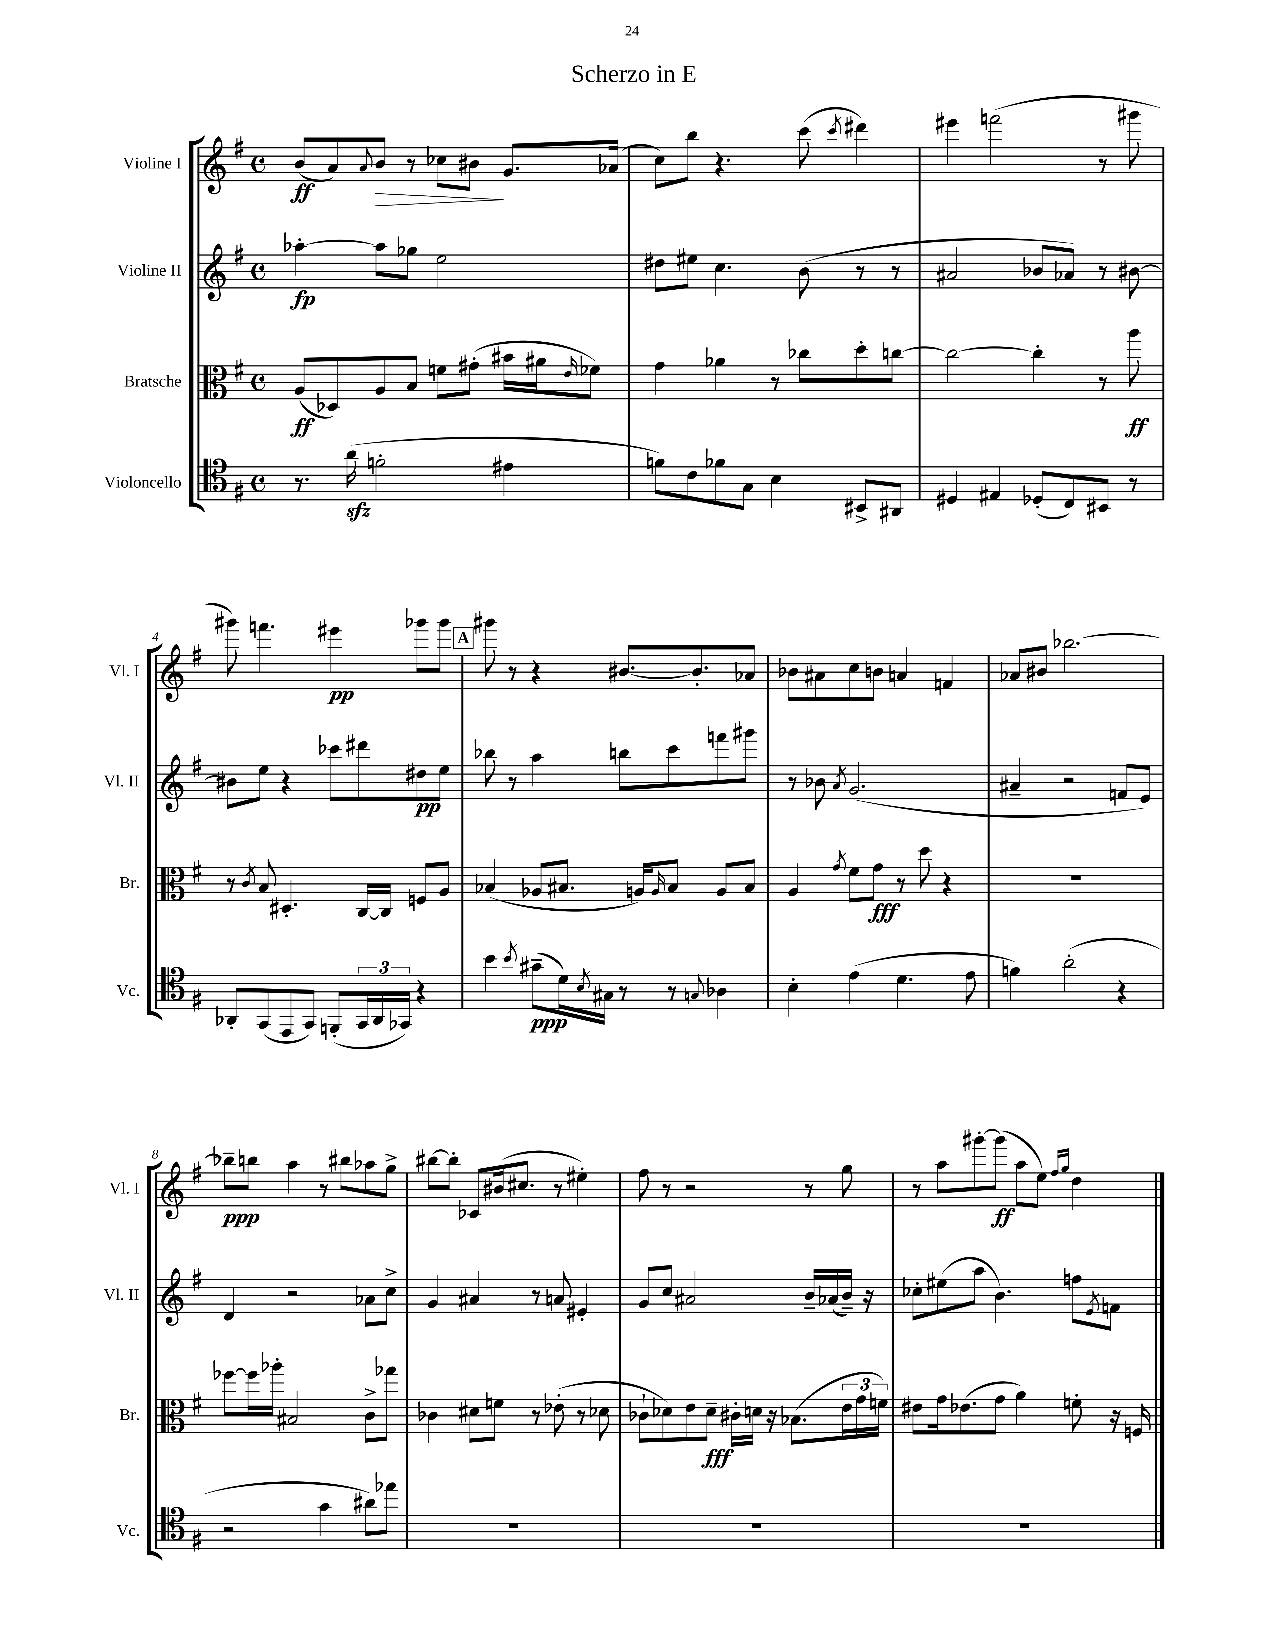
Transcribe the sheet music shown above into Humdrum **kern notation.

**kern	**dynam	**kern	**dynam	**kern	**dynam	**kern	**dynam
*part4	*part4	*part3	*part3	*part2	*part2	*part1	*part1
*staff4	*staff4	*staff3	*staff3	*staff2	*staff2	*staff1	*staff1
*I"Violoncello	*	*I"Bratsche	*	*I"Violine II	*	*I"Violine I	*
*I'Vc.	*	*I'Br.	*	*I'Vl. II	*	*I'Vl. I	*
*clefC4	*	*clefC3	*	*clefG2	*	*clefG2	*
*k[f#]	*	*k[f#]	*	*k[f#]	*	*k[f#]	*
*M4/4	*	*M4/4	*	*M4/4	*	*M4/4	*
*met(c)	*	*met(c)	*	*met(c)	*	*met(c)	*
=1	=1	=1	=1	=1	=1	=1	=1
8.r	.	(8A/L	ff	[4aa-X'\	fp	(8b/L	ff
.	.	8D-X/)	.	.	.	8a/)	.
(16azz\	.	.	.	.	.	.	.
.	.	.	.	.	.	8qqa/	.
!	!	!	!	!	!	!	!LO:HP:b
2fn'\	.	8A/	.	8aa-\L]	.	8b/J	>
.	.	8B/J	.	8gg-X\J	.	8r	.
.	.	8fn\L	.	2ee\	.	8cc-X\L	.
.	.	(8g#X'\J	.	.	.	8b#X\J	.
4e#X\	.	16b#X\LL	.	.	.	8.g/L	]
.	.	16a#X\J	.	.	.	.	.
.	.	16qqe/	.	.	.	.	.
.	.	8f-X\J)	.	.	.	.	.
.	.	.	.	.	.	(16a-X/Jk	.
=2	=2	=2	=2	=2	=2	=2	=2
8fn\L)	.	4g\	.	8dd#X\L	.	8cc\L)	.
8c\	.	.	.	8ee#X\J	.	8bb\J	.
8f-X\	.	4a-X\	.	4.cc\	.	4.r	.
8G\J	.	.	.	.	.	.	.
4B\	.	8r	.	.	.	.	.
.	.	8cc-X\L	.	(8b\	.	(8ccc\	.
.	.	.	.	.	.	8qccc/	.
8BB#X^/L	.	8dd'\	.	8r	.	4ddd#X\)	.
8AA#X/J	.	[8ccn\J	.	8r	.	.	.
=3	=3	=3	=3	=3	=3	=3	=3
4D#X/	.	2cc\_	.	2a#X/	.	4eee#X\	.
4E#X/	.	.	.	.	.	(2fffn\	.
(8D-X'/L	.	4cc'\]	.	8b-X/L	.	.	.
8C/)	.	.	.	8a-X/J)	.	.	.
8BB#X/J	.	8r	.	8r	.	8r	.
8r	.	8aa\	ff	[8b#X\	.	8ggg#X\	.
!!LO:LB:g=z
=4	=4	=4	=4	=4	=4	=4	=4
8AA-X'/L	.	8r	.	8b#X\L]	.	8ggg#X\)	.
.	.	8qc/	.	.	.	.	.
(8GG/	.	8B/	.	8ee\J	.	4.fffn\	.
8EE/	.	4.D#X'/	.	4r	.	.	.
8GG/J)	.	.	.	.	.	.	.
(8FFn'/L	.	.	.	8ccc-X\L	.	4eee#X\	pp
24GG/L	.	[16C/LL	.	8ddd#X\	.	.	.
24AA-/	.	.	.	.	.	.	.
.	.	16C/JJ]	.	.	.	.	.
24GG-X/JJ)	.	.	.	.	.	.	.
4r	.	8Fn/L	.	8dd#X\	pp	8ggg-X\L	.
.	.	8A/J	.	8ee\J	.	8ggg-\J	.
!!LO:REH:place=s1:t=A
=5	=5	=5	=5	=5	=5	=5	=5
4b\	.	(4B-X/	.	8bb-X\	.	8ggg#X\	.
.	.	.	.	8r	.	8r	.
8qb/	.	.	.	.	.	.	.
(8g#X~\L	ppp	8A-X/L	.	4aa\	.	4r	.
16d\L)	.	8.B#X/J	.	.	.	.	.
8qB/	.	.	.	.	.	.	.
16G#X\JJ	.	.	.	.	.	.	.
8r	.	.	.	8bbn\L	.	[8.b#X/L	.
.	.	16An/KL)	.	.	.	.	.
.	.	16qqA/	.	.	.	.	.
8r	.	8B#/J	.	8ccc\	.	.	.
.	.	.	.	.	.	8.b#'/]	.
8qqGn/	.	.	.	.	.	.	.
4A-X\	.	8A/L	.	8fffn\	.	.	.
.	.	8B#/J	.	8ggg#X\J	.	8a-X/J	.
=6	=6	=6	=6	=6	=6	=6	=6
4B'\	.	4A/	.	8r	.	8b-X\L	.
.	.	.	.	8b-X\	.	8a#X\	.
.	.	8qg/	.	8qa/	.	.	.
(4e\	.	8f#\L	.	(2.g/	.	8cc\	.
.	.	8g\J	fff	.	.	8bn\J	.
4.d\	.	8r	.	.	.	4an/	.
.	.	8dd\	.	.	.	.	.
.	.	4r	.	.	.	4fn/	.
8e\	.	.	.	.	.	.	.
=7	=7	=7	=7	=7	=7	=7	=7
4fn\)	.	1r	.	4a#X~/	.	8a-X/L	.
.	.	.	.	.	.	8b#X/J	.
(2a'\	.	.	.	2r	.	[2.bb-X\	.
4r	.	.	.	8fn/L	.	.	.
.	.	.	.	8e/J)	.	.	.
!!LO:LB:g=z
=8	=8	=8	=8	=8	=8	=8	=8
2r	.	[8ff-X\L	.	4d/	.	8bb-X~\L]	ppp
.	.	16ff-\L]	.	.	.	8bbn\J	.
.	.	16aa-X'\JJ	.	.	.	.	.
.	.	2B#X/	.	2r	.	4aa\	.
4g\	.	.	.	.	.	8r	.
.	.	.	.	.	.	8bb#X\L	.
8a#X\L)	.	8c^\L	.	8a-X\L	.	8aa-X\	.
8ee-X\J	.	8gg-X\J	.	8cc^\J	.	8gg^\J	.
=9	=9	=9	=9	=9	=9	=9	=9
1r	.	4c-X\	.	4g/	.	[8bb#X\L	.
.	.	.	.	.	.	8bb#'\J]	.
.	.	8d#X\L	.	4a#X/	.	8c-X/L	.
.	.	8fn\J	.	.	.	(16b#X/k	.
.	.	.	.	.	.	8.cc#X/J	.
.	.	8r	.	8r	.	.	.
.	.	(8e-X'\	.	8an/	.	8r	.
.	.	8r	.	4e#X'/	.	4ee#X'\)	.
.	.	8d-X\	.	.	.	.	.
=10	=10	=10	=10	=10	=10	=10	=10
1r	.	8c-X`\L	.	8g/L	.	8ff#\	.
.	.	8d-X\)	.	8cc/J	.	8r	.
.	.	8e\	.	2a#X/	.	2r	.
.	.	8d-~\J	fff	.	.	.	.
.	.	16c#X'\LL	.	.	.	.	.
.	.	16dn\JJ	.	.	.	.	.
.	.	16r	.	.	.	.	.
.	.	(8.B-X\L	.	.	.	.	.
.	.	.	.	16b~/LL	.	8r	.
.	.	.	.	(16a-X/	.	.	.
.	.	24e\L	.	16b~/JJ)	.	8gg\	.
.	.	24g\	.	.	.	.	.
.	.	.	.	16r	.	.	.
.	.	24fn\JJ)	.	.	.	.	.
=11	=11	=11	=11	=11	=11	=11	=11
1r	.	8e#X\L	.	8cc-X'\L	.	8r	.
.	.	16g\k	.	(8ee#X\	.	8aa\L	.
.	.	(8.e-X\	.	.	.	.	.
.	.	.	.	8aa\J	.	[8ggg#X'\	.
.	.	8g\J	.	4.b\)	.	(8ggg#\J]	ff
.	.	4a\)	.	.	.	8aa\L	.
.	.	.	.	.	.	8ee\J)	.
.	.	.	.	.	.	16qqff#/LL	.
.	.	.	.	.	.	16qqgg/JJ	.
.	.	8fn'\	.	8ffn\L	.	4dd\	.
.	.	.	.	8qe/	.	.	.
.	.	16r	.	8fn\J	.	.	.
.	.	16Fn/	.	.	.	.	.
==	==	==	==	==	==	==	==
*-	*-	*-	*-	*-	*-	*-	*-
